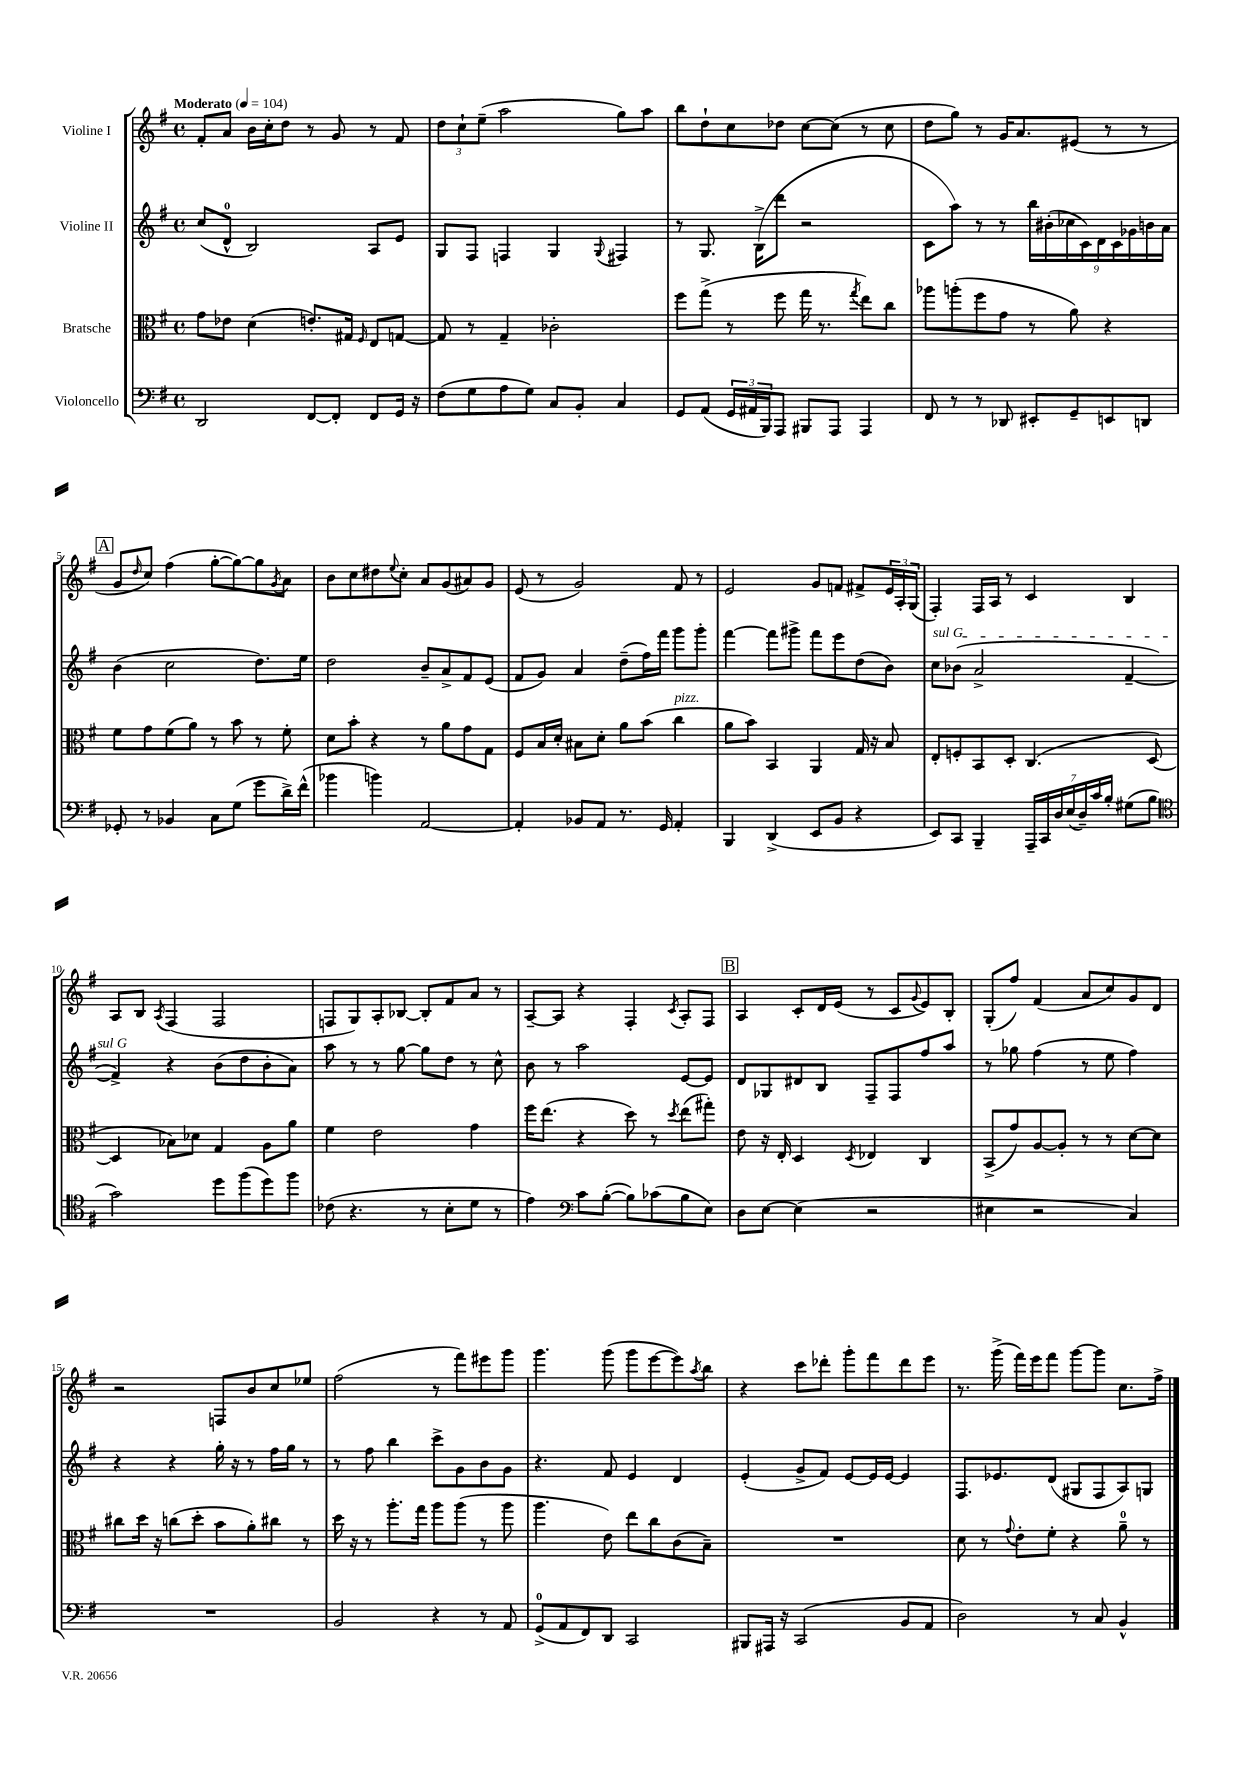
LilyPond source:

<<
\new StaffGroup <<
\new Staff = "s0" \with { instrumentName = "Violine I" } {
    \clef treble \key g \major \defaultTimeSignature \time 4/4 \tempo "Moderato" 4 = 104
    fis'8-. a'8 b'16 c''16-. d''8 r8 g'8 r8 fis'8 |
    \tuplet 3/2 { d''8 c''8-! e''8--( } a''2 g''8) a''8 |
    b''8 d''8-! c''8 des''8 c''8~ c''8( r8 c''8 |
    d''8 g''8) r8 g'16 a'8. eis'8( r8 r8 |
    \mark \markup { \box "A" } g'8 \grace { d''16 } c''8) fis''4( g''8~-. g''8~) g''8 \acciaccatura { g'8 } a'8 |
    b'8 c''8 dis''8 \appoggiatura { e''8 } c''8-. a'8 g'8( ais'8) g'8 |
    e'8( r8 g'2) fis'8 r8 |
    e'2 g'8 f'8 fis'8-> \tuplet 3/2 { e'16 a16-. g16( } |
    fis4-.) fis16 a16 r8 c'4 b4 |
    a8 b8 \acciaccatura { a8 } fis4( fis2 |
    f8 g8) a8-. bes8~ bes8-. fis'8 a'8 r8 |
    a8~-- a8 r4 fis4-. \acciaccatura { c'8 } a8-. fis8 |
    \mark \markup { \box "B" } a4 c'8-. d'16 e'16( r8 c'8 \appoggiatura { g'8 } e'8) b8-. |
    g8-.( fis''8) fis'4( a'8 c''8) g'8 d'8 |
    r2 f8 b'8 c''8 ees''8 |
    fis''2( r8 fis'''8) eis'''8 g'''8 |
    g'''4. g'''8( g'''8 e'''8~ e'''8) \acciaccatura { a''8 } b''8 |
    r4 c'''8 des'''8-. g'''8-. fis'''8 des'''8 e'''8 |
    r8. g'''16->( fis'''16) e'''16 fis'''8 g'''8~ g'''8 c''8. fis''16-> \bar "|." |
}
\new Staff = "s1" \with { instrumentName = "Violine II" } {
    \clef treble \key g \major \defaultTimeSignature \time 4/4
    c''8( d'8-0-^ b2) a8 e'8 |
    g8 fis8 f4 g4 \appoggiatura { g8 } fis4 |
    r8 g8. b16->( d'''8 r2 |
    c'8 a''8) r8 r8 \tuplet 9/8 { b''16 bis'16-.( ces''16 c'16) d'16 c'16 ges'16 b'16 a'16 } |
    \mark \markup { \box "A" } b'4( c''2 d''8.) e''16 |
    d''2 b'8-- a'8-> fis'8 e'8( |
    fis'8 g'8) a'4 d''8--( fis''16) fis'''16 g'''8 g'''8-. |
    fis'''4~ fis'''8 gis'''8-> fis'''8 e'''8 d''8( b'8) |
    \once \override TextSpanner.bound-details.left.text = \markup { \italic "sul G" } c''8\startTextSpan bes'8( a'2-> fis'4~-- |
    fis'4->\stopTextSpan) r4 b'8( d''8 b'8-. a'8) |
    a''8 r8 r8 g''8~ g''8 d''8 r8 c''8-^ |
    b'8 r8 a''2 e'8~ e'8 |
    \mark \markup { \box "B" } d'8 ges8 dis'8 b8 fis8-- fis8 fis''8 a''8 |
    r8 ges''8 fis''4( r8 e''8 fis''4) |
    r4 r4 g''16-. r16 r8 fis''16 g''16 r8 |
    r8 fis''8 b''4 c'''8-> g'8 b'8 g'8 |
    r4. fis'8 e'4 d'4 |
    e'4-.( g'8-> fis'8) e'8~ e'16 e'16~ e'4 |
    fis8. ees'8. d'8( gis8 fis8 a8) g8 \bar "|." |
}
\new Staff = "s2" \with { instrumentName = "Bratsche" } {
    \clef alto \key g \major \defaultTimeSignature \time 4/4
    g'8 ees'8 d'4( e'8.-.) gis16 \grace { fis16 } e8 g8~ |
    g8 r8 g4-- ces'2-. |
    fis''8 g''8->( r8 fis''8 g''16 r8. \acciaccatura { g''8 } e''8) c''8 |
    aes''8 a''8-.( fis''8 g'8 r8 a'8) r4 |
    \mark \markup { \box "A" } fis'8 g'8 fis'8( a'8) r8 b'8 r8 fis'8-. |
    d'8 b'8-. r4 r8 a'8 g'8 g8 |
    fis8 b16 d'16-. bis8 d'8-. a'8 b'8( c''4^\markup { \italic "pizz." } |
    a'8 b'8) b,4 a,4 g16 r16 b8 |
    e8-. f8-. b,8 d8-. c4.( d8~ |
    d4 bes8) des'8 g4 a8 a'8 |
    fis'4 e'2 g'4 |
    fis''16 e''8.( r4 d''8) r8 \acciaccatura { d''8 } e''8( gis''8-.) |
    \mark \markup { \box "B" } e'8 r16 e16-. d4 \acciaccatura { d8 } ees4 c4 |
    b,8->( g'8) a8~ a8-. r8 r8 d'8~ d'8 |
    cis''8 d''16 r16 c''8( d''8-. b'8 a'8-.) cis''8 r8 |
    d''16 r16 r8 a''8.-. g''16 a''8 a''8( r8 a''8 |
    a''4. e'8) e''8 c''8 c'8( b8--) |
    R1 |
    d'8 r8 \appoggiatura { g'8 } e'8-. fis'8-. r4 a'8-0-- r8 \bar "|." |
}
\new Staff = "s3" \with { instrumentName = "Violoncello" } {
    \clef bass \key g \major \defaultTimeSignature \time 4/4
    d,2 fis,8~ fis,8-. fis,8 g,16 r16 |
    fis8( g8 a8 g8) c8 b,8-. c4 |
    g,8 a,8( \tuplet 3/2 { g,16 ais,16 b,,16) } a,,8 bis,,8 a,,8 a,,4 |
    fis,8 r8 r8 des,8 eis,8-. g,8-- e,8 d,8 |
    \mark \markup { \box "A" } ges,8-. r8 bes,4 c8 g8( g'8 d'16->) fis'16-^( |
    bes'4 b'4) a,2~ |
    a,4-. bes,8 a,8 r8. g,16 a,4-. |
    b,,4 d,4->( e,8 b,8 r4 |
    e,8) c,8 b,,4-- \tuplet 7/4 { a,,16-- c,16 d16 e16( d16--) c'16 b16-. } gis8( b8 |
    \clef tenor g'2) d''8 fis''8( d''8) fis''8 |
    ces'8( r4. r8 b8-. d'8 r8 |
    e'4) \clef bass c'8 b8~-.( b8) ces'8( b8 e8) |
    \mark \markup { \box "B" } d8 e8~ e4( r2 |
    eis4 r2 c4) |
    R1 |
    b,2 r4 r8 a,8 |
    g,8-0->( a,8 fis,8) d,8 c,2 |
    bis,,8 ais,,16 r16 c,2( b,8 a,8 |
    d2) r8 c8 b,4-^ \bar "|." |
}
>>
>>
